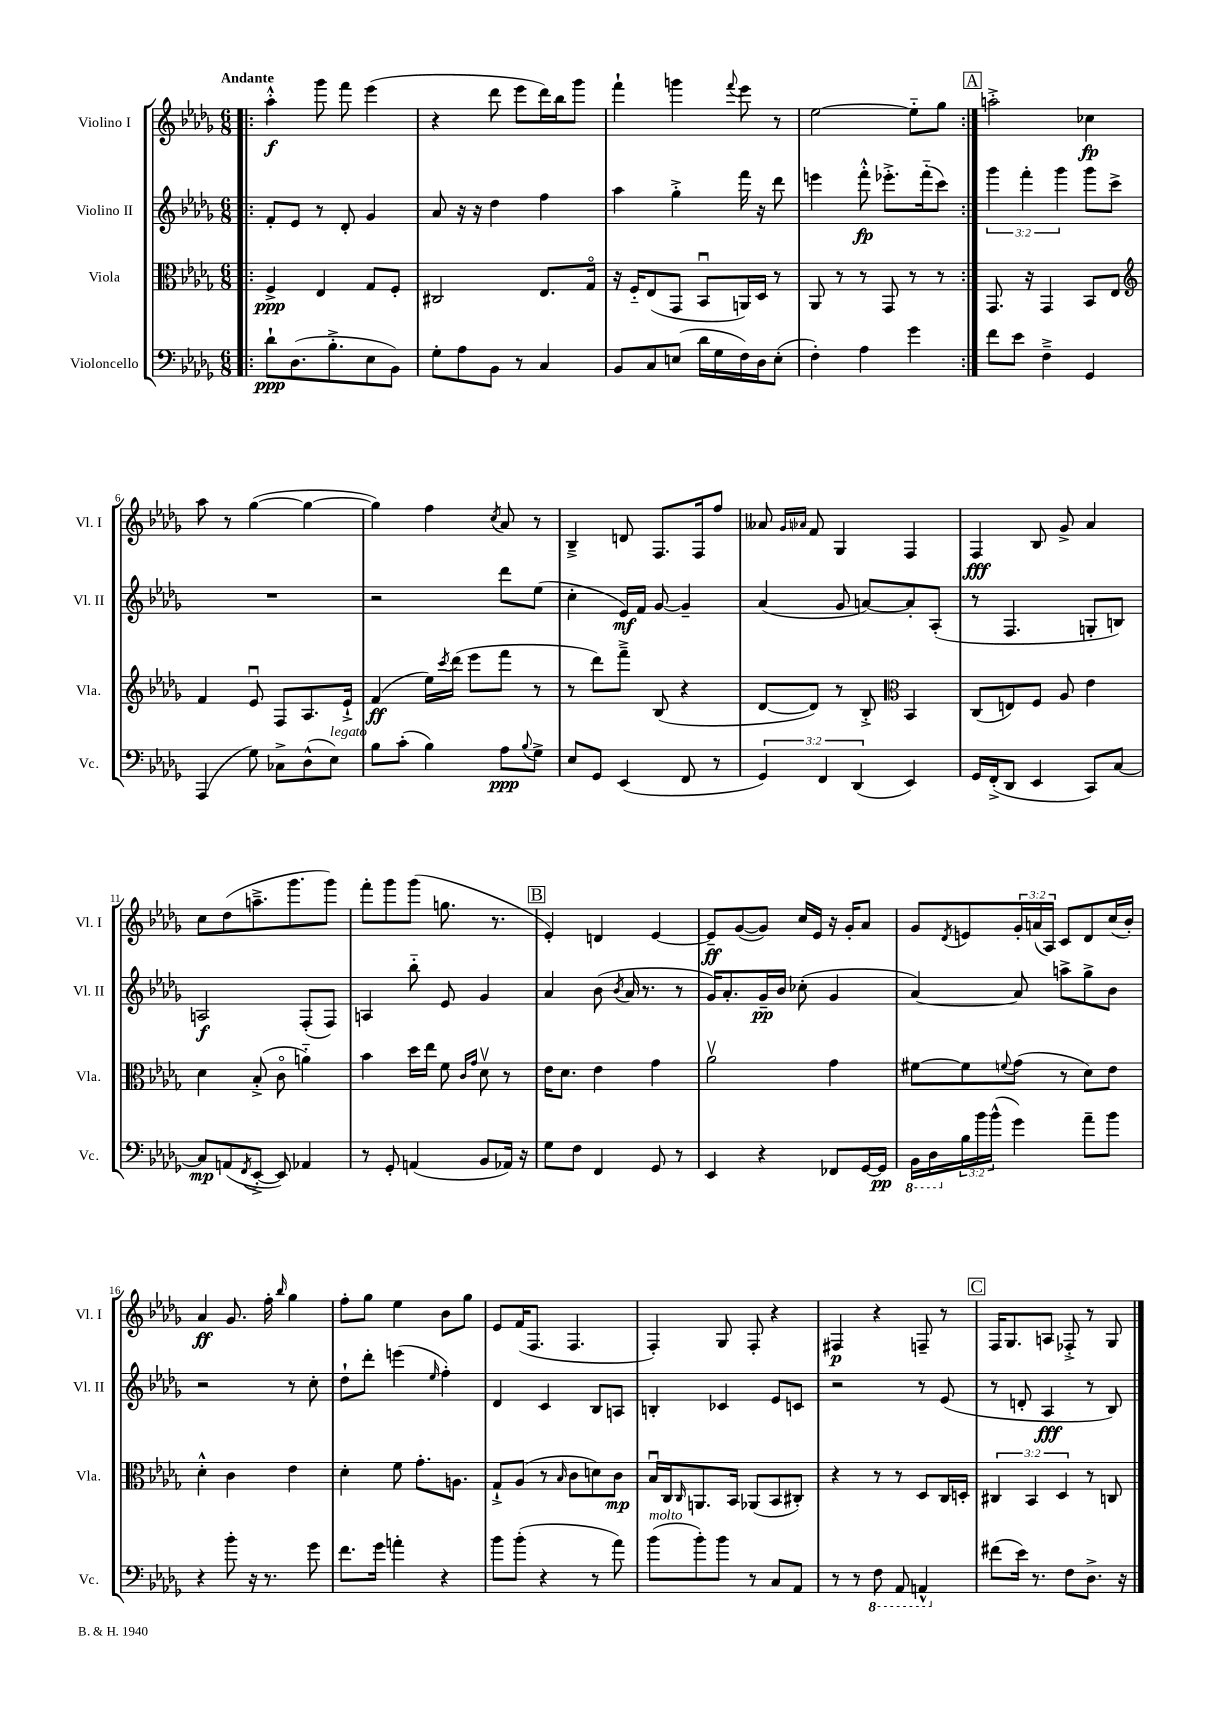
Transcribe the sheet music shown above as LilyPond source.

<<
\new StaffGroup <<
\new Staff = "s0" \with { instrumentName = "Violino I" shortInstrumentName = "Vl. I" } {
    \clef treble \key des \major \numericTimeSignature \time 6/8 \override Staff.TupletNumber.text = #tuplet-number::calc-fraction-text \tempo "Andante"
    \repeat volta 2 { \bar ".|:" aes''4-.-^\f ges'''8 f'''8 ees'''4( |
    r4 des'''8 ees'''8 des'''16) bes''16 ges'''8 |
    f'''4-! g'''4 \appoggiatura { f'''8 } ees'''8 r8 |
    ees''2~ ees''8-_ ges''8 | }
    \mark \markup { \box "A" } a''2-.-> ces''4\fp |
    aes''8 r8 ges''4~( ges''4~ |
    ges''4) f''4 \acciaccatura { c''8 } aes'8 r8 |
    bes4---> d'8 f8. f16 f''8 |
    aeses'8 \grace { ges'16 aes'16 } f'8 ges4 f4 |
    f4\fff bes8 ges'8-> aes'4 |
    c''8 des''8( a''8.---> ges'''8. ges'''8) |
    f'''8-. ges'''8 ges'''8( g''8. r8. |
    \mark \markup { \box "B" } ees'4-.) d'4 ees'4~ |
    ees'8--\ff ges'8~( ges'8) c''16 ees'16 r16 ges'16-. aes'8 |
    ges'8 \acciaccatura { des'8 } e'8 \tuplet 3/2 { ges'16-. a'16( aes16) } c'8 des'8 c''16( bes'16-.) |
    aes'4\ff ges'8. f''16-. \grace { bes''16 } ges''4 |
    f''8-. ges''8 ees''4 bes'8 ges''8 |
    ees'8 f'16( f8. f4. |
    f4-.) ges8 f8-. r4 |
    fis4\p r4 f8-- r8 |
    \mark \markup { \box "C" } f16 ges8. a8 fes8-.-> r8 ges8 \bar "|." |
}
\new Staff = "s1" \with { instrumentName = "Violino II" shortInstrumentName = "Vl. II" } {
    \clef treble \key des \major \numericTimeSignature \time 6/8 \override Staff.TupletNumber.text = #tuplet-number::calc-fraction-text
    \repeat volta 2 { \bar ".|:" f'8-. ees'8 r8 des'8-. ges'4 |
    aes'8 r16 r16 des''4 f''4 |
    aes''4 ges''4-.-> f'''16 r16 des'''8 |
    e'''4 f'''8-.-^\fp ees'''8.-.-> f'''16-_( c'''8) | }
    \mark \markup { \box "A" } \tuplet 3/2 { ges'''4 f'''4-. ges'''4 } ges'''8 c'''8-> |
    R2. |
    r2 des'''8 ees''8( |
    c''4-. ees'16\mf) f'16 ges'8~ ges'4-- |
    aes'4( ges'8 a'8~) a'8-. aes8-.( |
    r8 f4. g8-. b8) |
    a2\f f8-.( f8) |
    a4 bes''8-_ ees'8 ges'4 |
    \mark \markup { \box "B" } aes'4 bes'8( \acciaccatura { bes'8 } aes'16 r8. r8 |
    ges'16) aes'8.-. ges'16--\pp bes'16 ces''8-.( ges'4 |
    aes'4~) aes'8 a''8-> ges''8-> bes'8 |
    r2 r8 c''8-. |
    des''8-! des'''8-. e'''4( \grace { ees''16 } f''4-.) |
    des'4 c'4 bes8 a8 |
    b4-. ces'4 ees'8 c'8 |
    r2 r8 ees'8( |
    \mark \markup { \box "C" } r8 d'8-. aes4\fff r8 bes8) \bar "|." |
}
\new Staff = "s2" \with { instrumentName = "Viola" shortInstrumentName = "Vla." } {
    \clef alto \key des \major \numericTimeSignature \time 6/8 \override Staff.TupletNumber.text = #tuplet-number::calc-fraction-text
    \repeat volta 2 { \bar ".|:" f4->\ppp ees4 ges8 f8-. |
    cis2 ees8. ges16\flageolet |
    r16 f16-_ ees8( ges,8 bes,8\downbow a,16) des16 r8 |
    aes,8 r8 r8 ges,8 r8 r8 | }
    \mark \markup { \box "A" } ges,8. r16 ges,4 bes,8 ees8 |
    \clef treble f'4 ees'8\downbow f8 aes8. ees'16-!-> |
    f'4\ff( ees''16) \acciaccatura { c'''8 } des'''16( ees'''8 f'''8 r8 |
    r8 des'''8) f'''8---> bes8( r4 |
    des'8~ des'8) r8 bes8-.-> \clef alto bes,4 |
    c8( e8) f8 aes8 ees'4 |
    des'4 bes8-.->( c'8\flageolet a'4-_) |
    bes'4 des''16 ees''16 f'8 \grace { c'16 ges'16 } des'8\upbow r8 |
    \mark \markup { \box "B" } ees'16 des'8. ees'4 ges'4 |
    aes'2\upbow ges'4 |
    fis'8~ fis'8 \appoggiatura { f'8 } ges'8( r8 des'8) ees'8 |
    des'4-.-^ c'4 ees'4 |
    des'4-. f'8 ges'8.-. a8. |
    ges8-!-> aes8( r8 \grace { bes16 } c'8 d'8) c'8\mp |
    bes16\downbow c16 \grace { c16 } a,8. bes,16 aes,8( bes,8 cis8-.) |
    r4 r8 r8 des8 c16 d16-. |
    \mark \markup { \box "C" } \tuplet 3/2 { cis4 bes,4 des4 } r8 c8 \bar "|." |
}
\new Staff = "s3" \with { instrumentName = "Violoncello" shortInstrumentName = "Vc." } {
    \clef bass \key des \major \numericTimeSignature \time 6/8 \override Staff.TupletNumber.text = #tuplet-number::calc-fraction-text
    \repeat volta 2 { \bar ".|:" des'8-!\ppp des8.( bes8.-.-> ees8 bes,8) |
    ges8-. aes8 bes,8 r8 c4 |
    bes,8 c8 e8( des'16 ges16 f16) des16 e8-.( |
    f4-.) aes4 ges'4 | }
    \mark \markup { \box "A" } f'8 ees'8 f4---> ges,4 |
    aes,,4( ges8) ces8-> des8-^( ees8^\markup { \italic "legato" }) |
    bes8 c'8-.( bes4) aes8\ppp \appoggiatura { bes8 } ges8-> |
    ees8 ges,8 ees,4( f,8 r8 |
    \tuplet 3/2 { ges,4) f,4 des,4( } ees,4) |
    ges,16 f,16-.->( des,8 ees,4 c,8) c8~ |
    c8\mp a,8( \acciaccatura { f,8 } ees,8~-.-> ees,8) aes,4 |
    r8 ges,8-. a,4( bes,8 aes,16) r16 |
    \mark \markup { \box "B" } ges8 f8 f,4 ges,8 r8 |
    ees,4 r4 fes,8 ges,16~ ges,16\pp |
    \ottava #-1 bes,,16 des,16 \ottava #0 \tuplet 3/2 { bes16 bes'16 bes'16-^( } ges'4) aes'8-- bes'8 |
    r4 bes'8-. r16 r8. ges'8 |
    f'8. ges'16 a'4-. r4 |
    bes'8 bes'8-.( r4 r8 aes'8) |
    bes'8^\markup { \italic "molto" }( bes'8-.) bes'8 r8 c8 aes,8 |
    r8 r8 \ottava #-1 f,8 aes,,8 a,,4-^ \ottava #0 |
    \mark \markup { \box "C" } fis'8( ees'16) r8. f8 des8.-> r16 \bar "|." |
}
>>
>>
